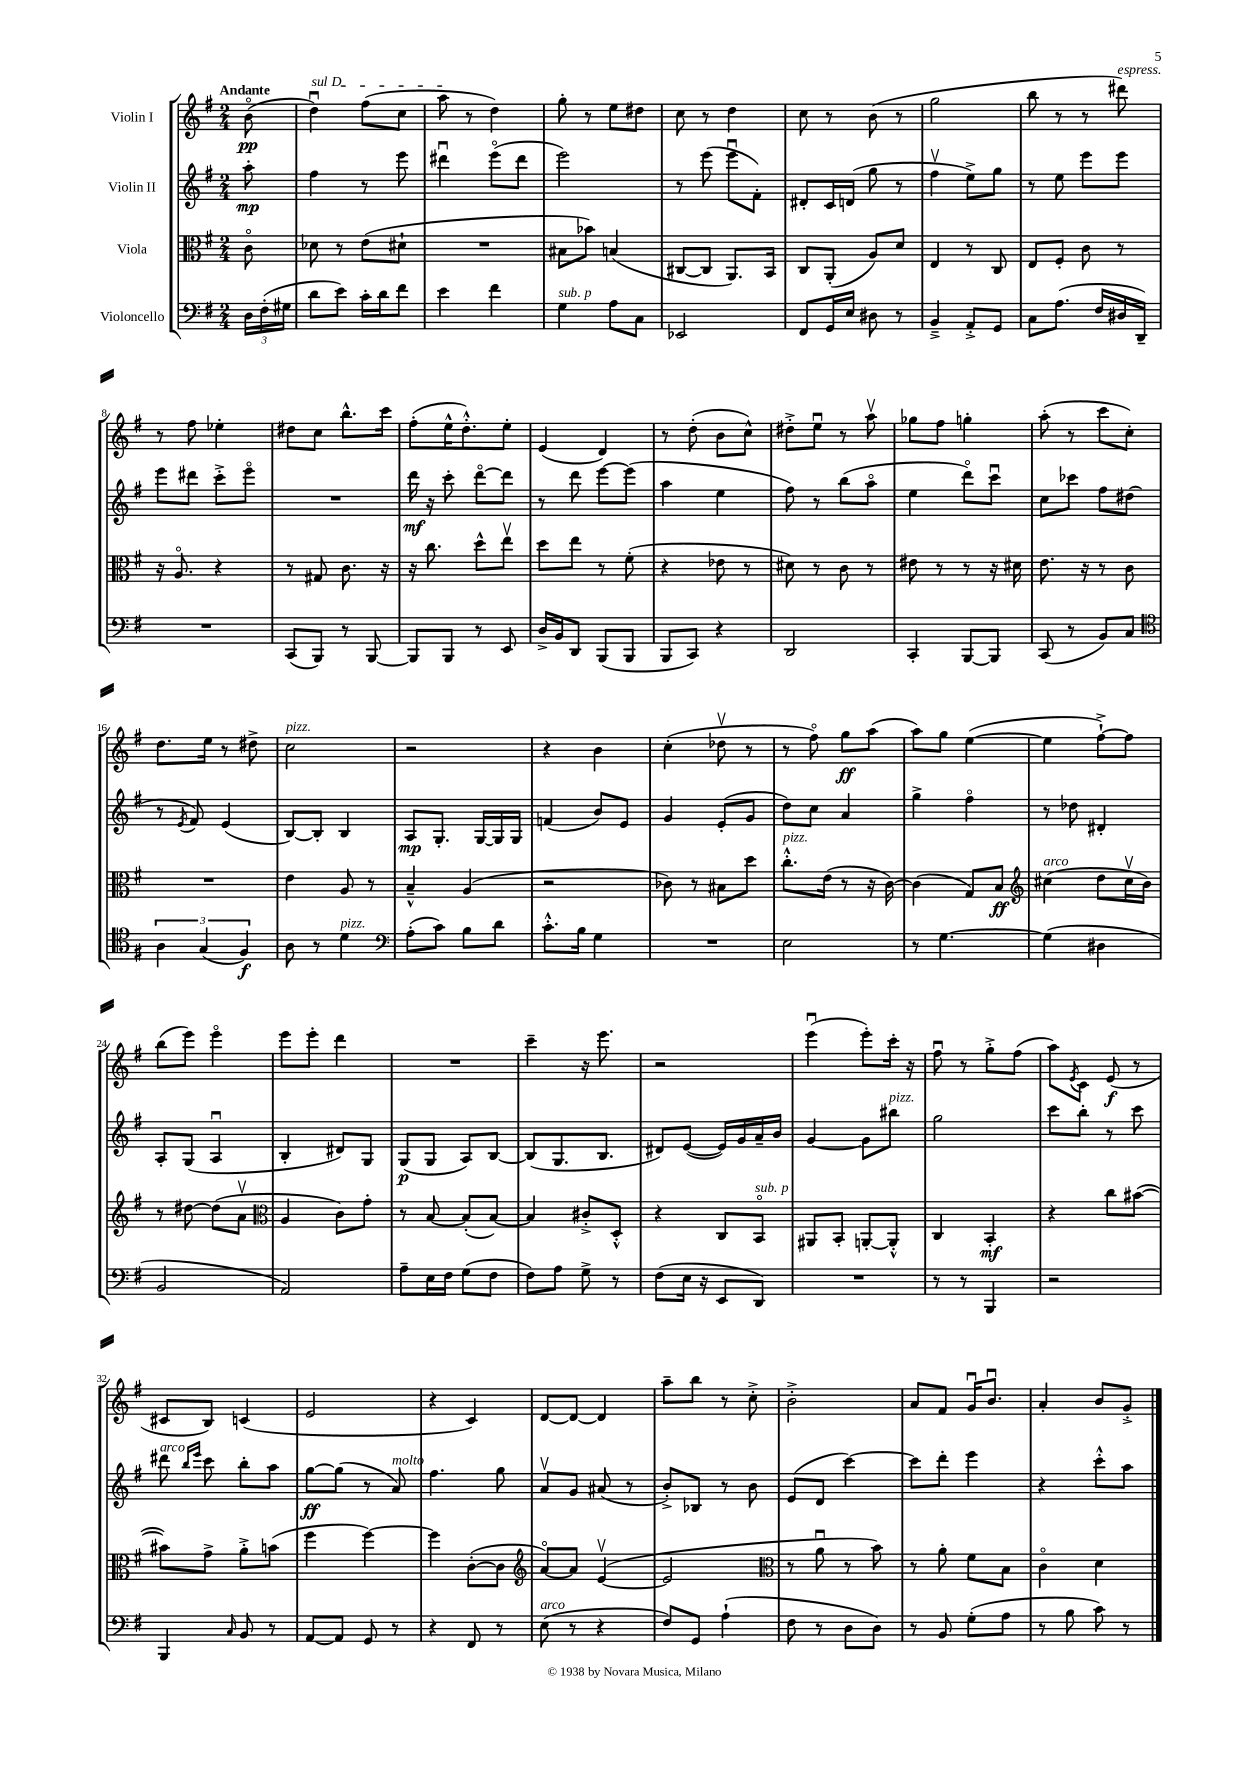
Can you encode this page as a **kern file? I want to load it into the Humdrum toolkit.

**kern	**kern	**kern	**kern
*staff4	*staff3	*staff2	*staff1
*clefF4	*clefC3	*clefG2	*clefG2
*k[f#]	*k[f#]	*k[f#]	*k[f#]
*M2/4	*M2/4	*M2/4	*M2/4
24D	8co	8aa'	(8bo
(24F#'	.	.	.
24G#	.	.	.
=	=	=	=
8d	8d-	4ff#	4ddu)
8e)	8r	.	.
16c'	(8e	8r	(8ff#
16d	.	.	.
8f#	8d#`	8eee	8cc
=	=	=	=
4e	2r	4ddd#u	8aa
.	.	.	8r
4f#	.	(8eeeo	4dd)
.	.	8ddd#	.
=	=	=	=
4G	8B#	2eee)	8gg'
.	8b-)	.	8r
8A	(4B	.	8ee
8C	.	.	8dd#
=	=	=	=
2EE-	[8C#	8r	8cc
.	8C#]	(8eee	8r
.	8.AA)	8eeeu	4dd
.	.	8f#')	.
.	16BB	.	.
=	=	=	=
8FF#	8C	8d#'	8cc
16GG	(8AA'	16c	8r
16E	.	(16d	.
8D#	8A)	8gg	(8b
8r	8d	8r	8r
=	=	=	=
4BB~^	4E	4ff#v	2gg
8AA'^	8r	8ee^)	.
8GG	8C	8gg	.
=	=	=	=
8C	8E	8r	8bb
(8.A	8F#'	8ee	8r
.	8c	8eee	8r
16F#	.	.	.
16D#	8r	8eee	8ddd#)
16DD~)	.	.	.
=	=	=	=
2r	16r	8eee	8r
.	8.Ao	.	.
.	.	8ddd#	8ff#
.	4r	8ccc'^	4ee-'
.	.	8eeeo	.
=	=	=	=
(8CC	8r	2r	8dd#
8BBB)	8G#	.	8cc
8r	8.c	.	8.bb^^
[8BBB	.	.	.
.	16r	.	16ccc
=	=	=	=
8BBB]	16r	16ddd	(8ff#'
.	8.cc	16r	.
8BBB	.	8ccc'	16ee^^
.	.	.	8.dd'^^)
8r	8dd^^	[8dddo	.
8EE	8eev	8ddd]	8ee'
=	=	=	=
16D^	8dd	8r	(4e
16BB	.	.	.
8DD	8ee	8ddd	.
(8BBB	8r	[8eee	4d)
8BBB	(8f#'	(8eee]	.
=	=	=	=
8BBB	4r	4aa	8r
8CC)	.	.	(8dd'
4r	8e-	4ee	8b
.	8r	.	8cc^^)
=	=	=	=
2DD	8d#)	8ff#)	8dd#'^
.	8r	8r	8eeu
.	8c	(8bb	8r
.	8r	8aao	8aav
=	=	=	=
4CC'	8e#	4ee	8gg-
.	8r	.	8ff#
[8BBB	8r	8dddo)	4gg'
8BBB]	16r	8cccu	.
.	16d#	.	.
=	=	=	=
(8CC	8.e	8cc	(8aa'
8r	.	8ccc-	8r
.	16r	.	.
8BB)	8r	8ff#	8ccc
8C	8c	(8dd#	8cc')
=	=	=	=
*clefC4	*	*	*
6A	2r	8r	8.dd
.	.	8qe	.
.	.	8f#)	.
(6G	.	.	.
.	.	.	16ee
.	.	(4e	8r
6F#)	.	.	.
.	.	.	8dd#^
=	=	=	=
8A	4e	[8B)	2cc
8r	.	8B']	.
4d	8A	4B	.
.	8r	.	.
=	=	=	=
*clefF4	*	*	*
(8A'	4B~^^	8A	2r
8c)	.	8.G'	.
8B	(4A	.	.
.	.	[16G	.
8d	.	16G]	.
.	.	16G	.
=	=	=	=
8.c'^^	2r	(4f	4r
16B	.	.	.
4G	.	8b)	4b
.	.	8e	.
=	=	=	=
2r	8c-)	4g	(4cc'
.	8r	.	.
.	8B#	(8e'	8dd-v
.	8dd	8g	8r
=	=	=	=
2E	8.cc'^^	8dd)	8r
.	.	8cc	8ff#o)
.	(16e	.	.
.	8r	4a	8gg
.	16r	.	(8aa
.	[16c)	.	.
=	=	=	=
8r	(4c]	4gg^	8aa)
[4.G	.	.	8gg
.	8G)	4ff#o	([4ee
.	8B	.	.
=	=	=	=
*	*clefG2	*	*
(4G]	(4cc#	8r	4ee]
.	.	8dd-	.
4D#	8dd	4d#'	[8ff#`^)
.	16cc#v	.	8ff#]
.	16b)	.	.
=	=	=	=
2BB	8r	8A'	(8bb
.	[8dd#	(8G	8eee)
.	(8dd#]	4Au	4eeeo
.	8av	.	.
=	=	=	=
*	*clefC3	*	*
2AA)	4A	4B'	8eee
.	.	.	8eee'
.	8c)	8d#)	4ddd
.	8g'	8G	.
=	=	=	=
8A~	8r	(8G	2r
16E	[8B	8G	.
16F#	.	.	.
(8G	(8B']	8A)	.
8F#	[8B)	[8B	.
=	=	=	=
8F#)	4B]	(8B]	4ccc~
8A	.	8.G	.
8G^	8c#'^	.	16r
.	.	8.B	8.eee
8r	8D'^^	.	.
=	=	=	=
(8F#	4r	8d#)	2r
16E	.	([8e	.
16r	.	.	.
8EE	8C	16e])	.
.	.	16g	.
8DD)	8BBo	16a~	.
.	.	16b	.
=	=	=	=
2r	8AA#	[4g	(4eeeu
.	8BB'	.	.
.	[8AA'	8g]	8eee')
.	8AA'^^]	8bb#	16ccc'
.	.	.	16r
=	=	=	=
8r	4C	2gg	8ff#u
8r	.	.	8r
4BBB	4BB'	.	8gg'^
.	.	.	(8ff#
=	=	=	=
2r	4r	8ccc	8aa)
.	.	.	8qe
.	.	8bb'	8c
.	8cc	8r	(8e
.	([8b#	8ccc	8r
=	=	=	=
4BBB	8b#])	8ddd#	8c#
.	.	16qqbb	.
.	.	16qqeee	.
.	8g^	8ccc	8B)
16qqC	.	.	.
8BB	8a'^	8bb'	(4c
8r	(8b	8aa	.
=	=	=	=
[8AA	4ff#	[8gg	2e
8AA]	.	(8gg]	.
8GG	[4ff#)	8r	.
8r	.	8a)	.
=	=	=	=
4r	4ff#]	4.ff#	4r
8FF#	([8c'	.	4c)
8r	8c]	8gg	.
=	=	=	=
*	*clefG2	*	*
(8E	[8ao)	8av	[8d
8r	8a]	8g	8d_
4r	([4ev	(8a#	4d]
.	.	8r	.
=	=	=	=
8F#)	2e]	8b'^)	8aa~
8GG	.	8B-	8bb
(4A`	.	8r	8r
.	.	8b	8cc'^
=	=	=	=
*	*clefC3	*	*
8F#	8r	(8e	2b'^
8r	8au	8d	.
8D	8r	[4ccc)	.
8D)	8b)	.	.
=	=	=	=
8r	8r	8ccc]	8a
8BB	8a'	8ddd'	8f#
(8G'	8f#	4eee	16gu
.	.	.	8.bu
8A	8B	.	.
=	=	=	=
8r	4co	4r	4a'
8B	.	.	.
8c)	4d	8ccc'^^	8b
8r	.	8aa	8g'^
==	==	==	==
*-	*-	*-	*-
